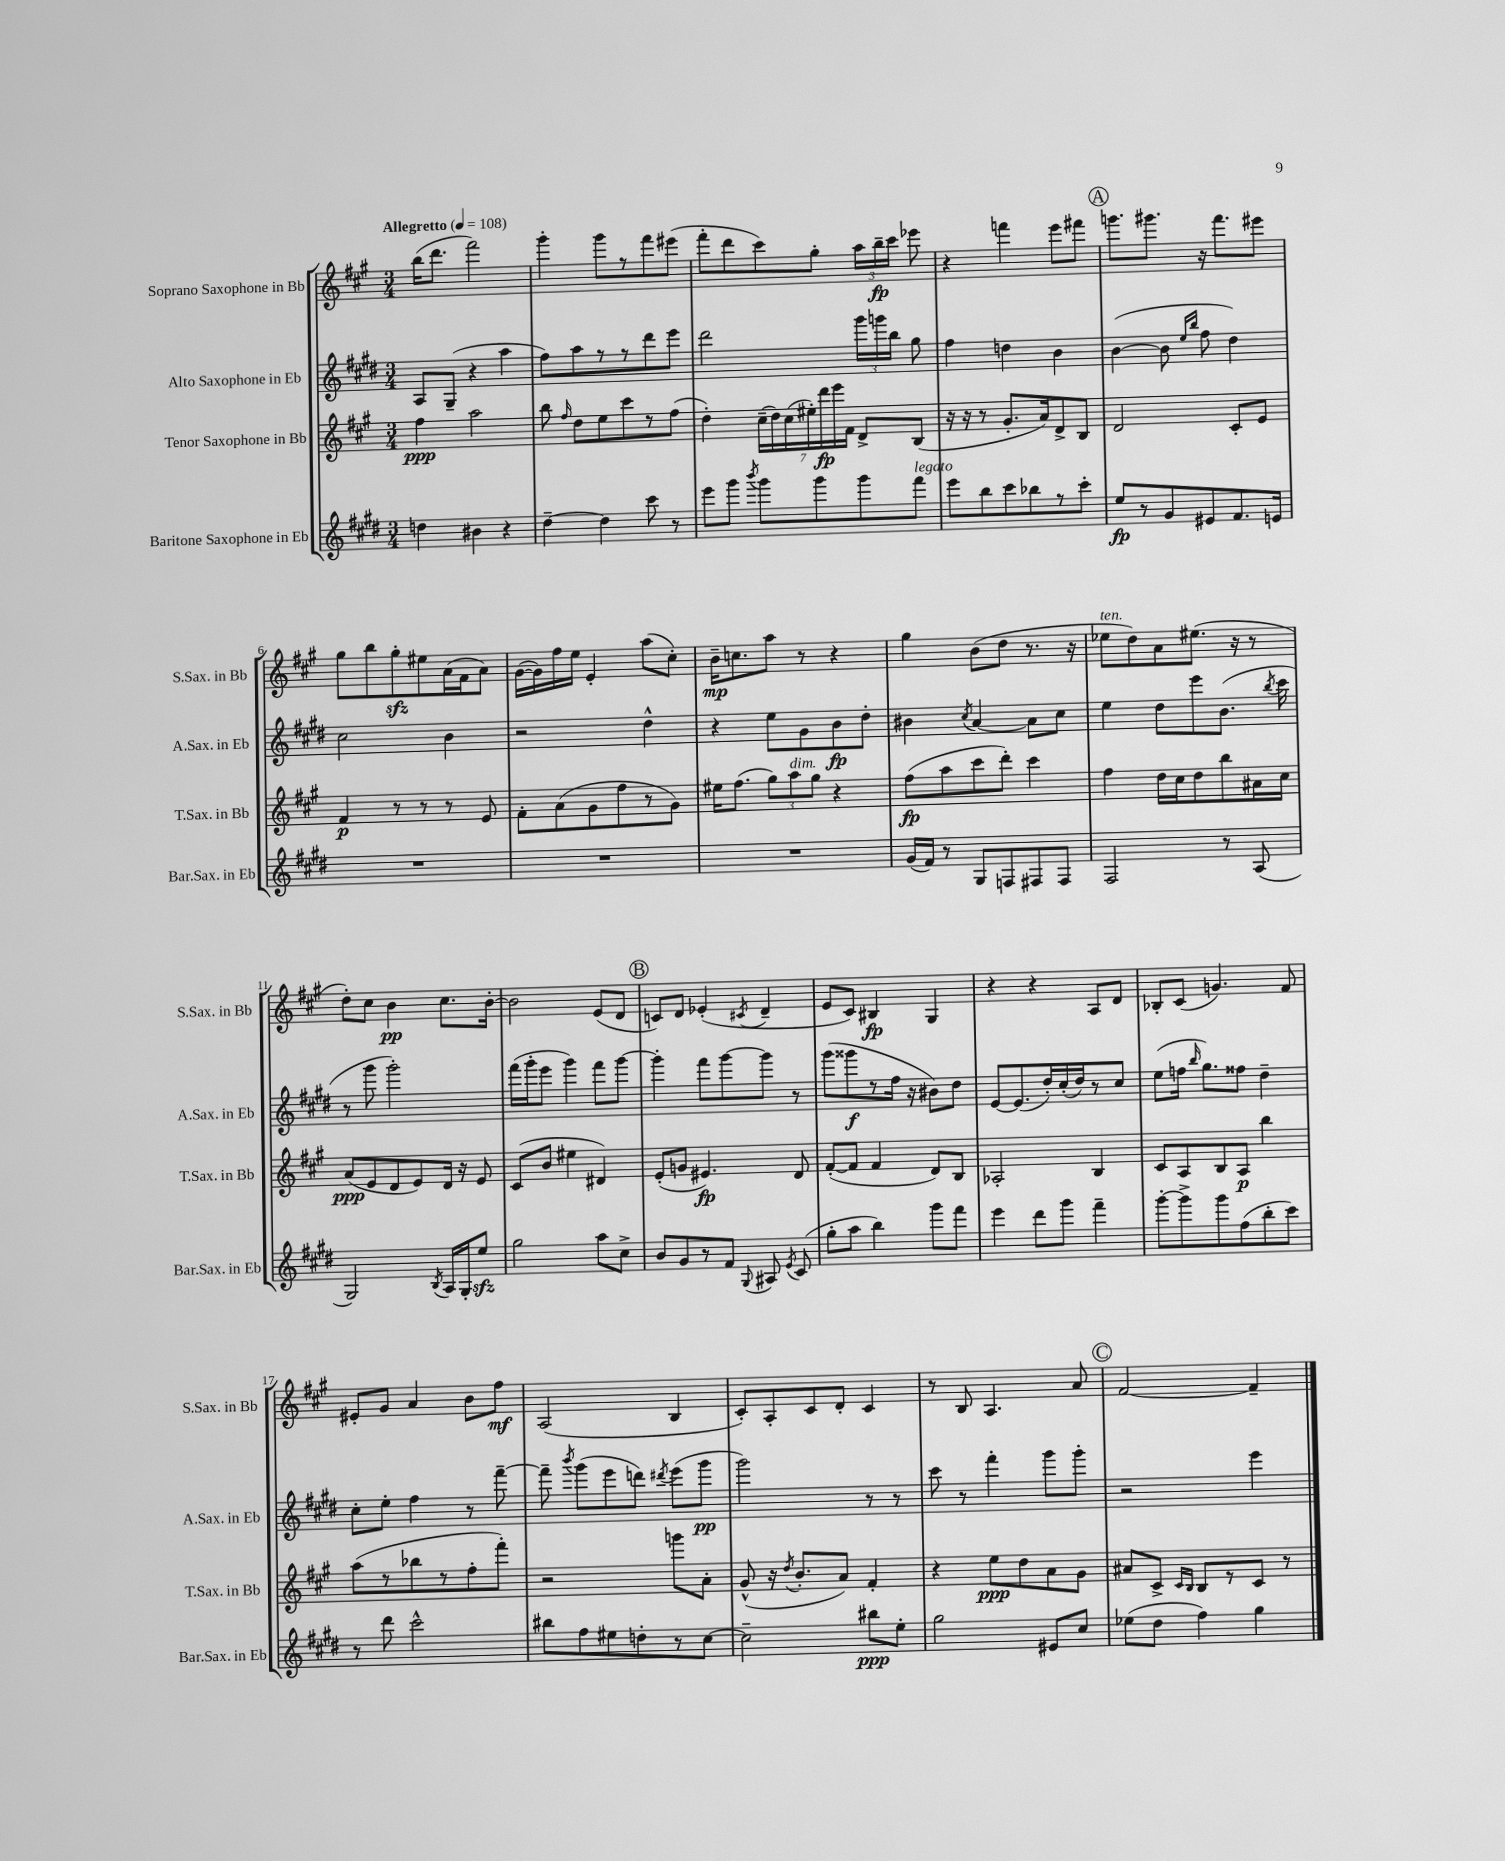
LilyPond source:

<<
\new StaffGroup <<
\new Staff = "s0" \with { instrumentName = "Soprano Saxophone in Bb" shortInstrumentName = "S.Sax. in Bb" } {
    \clef treble \key a \major \numericTimeSignature \time 3/4 \tempo "Allegretto" 4 = 108
    \autoBeamOff b''16[( d'''8.] fis'''2) |
    gis'''4-. gis'''8[ r8 fis'''8 eis'''8]( |
    fis'''8[-. d'''8 cis'''8) gis''8]-. \tuplet 3/2 { a''16[ b''16--\fp cis'''16] } ees'''8 |
    r4 f'''4 e'''8[ fis'''8] |
    \mark \markup { \circle "A" } g'''8.[ gis'''8.] r16 fis'''8.[ eis'''8] |
    gis''8[ b''8 gis''8-.\sfz eis''8 a'16( fis'16 a'8]) |
    gis'16[~( gis'16) fis''16 e''16] e'4-. a''8[( cis''8]-.) |
    b'16[--\mp c''8. a''8] r8 r4 |
    gis''4 b'8[( d''8] r8. r16 |
    ees''8[^\markup { \italic "ten." } d''8) a'8 eis''8.]( r16 r8 |
    d''8[-.) cis''8] b'4\pp cis''8.[ b'16]~-. |
    b'2 e'8[( d'8] |
    \mark \markup { \circle "B" } c'8[) d'8] ees'4-.( \acciaccatura { cis'8 } d'4-- |
    e'8[ cis'8]) bis4\fp gis4 |
    r4 r4 a8[ d'8] |
    bes8[-. cis'8]( g'4.) fis'8 |
    eis'8[-. gis'8] a'4 b'8[ fis''8]\mf |
    a2( b4 |
    cis'8[-.) a8-. cis'8 d'8]-. cis'4 |
    r8 b8 a4. a'8 |
    \mark \markup { \circle "C" } fis'2~ fis'4-- \bar "|." |
}
\new Staff = "s1" \with { instrumentName = "Alto Saxophone in Eb" shortInstrumentName = "A.Sax. in Eb" } {
    \clef treble \key e \major \numericTimeSignature \time 3/4
    \autoBeamOff a8[ gis8]--( r4 a''4 |
    fis''8[) a''8 r8 r8 dis'''8 e'''8] |
    dis'''2 \tuplet 3/2 { gis'''16[ g'''16 b''16] } gis''8 |
    fis''4 d''4 b'4 |
    \mark \markup { \circle "A" } b'4~( b'8 \grace { e''16[ b''16] } fis''8 dis''4) |
    cis''2 b'4 |
    r2 dis''4-^ |
    r4 e''8[ gis'8 b'8\fp dis''8]-. |
    bis'4 \acciaccatura { cis''8 } a'4~ a'8[ cis''8] |
    e''4 dis''8[ e'''8 b'8.]( \acciaccatura { b''8 } cis'''16 |
    r8 gis'''8 gis'''2-.) |
    fis'''16[( gis'''16-. e'''8] gis'''4) fis'''8[ gis'''8]~ |
    \mark \markup { \circle "B" } gis'''4-. fis'''8[ gis'''8~ gis'''8] r8 |
    gis'''8[( gisis'''8\f r8 fis''16] r16 bis'8[) dis''8] |
    e'8[~ e'8.( dis''16-.) cis''16-.( dis''16) r8 cis''8] |
    e''8[( f''16] \grace { b''16 } gis''8.[) fisis''8] dis''4-- |
    cis''8[-. e''8]-. fis''4 r8 fis'''8~-- |
    fis'''8-- \acciaccatura { b'''8 } gis'''8[( e'''8 d'''8]) \acciaccatura { dis'''8 } e'''8[( gis'''8]\pp |
    gis'''2) r8 r8 |
    cis'''8 r8 fis'''4-. gis'''8[ gis'''8]-. |
    \mark \markup { \circle "C" } r2 e'''4 \bar "|." |
}
\new Staff = "s2" \with { instrumentName = "Tenor Saxophone in Bb" shortInstrumentName = "T.Sax. in Bb" } {
    \clef treble \key a \major \numericTimeSignature \time 3/4
    \autoBeamOff fis''4\ppp a''2 |
    b''8 \grace { fis''16 } d''8[ e''8 cis'''8 r8 fis''8]( |
    d''4-.) \tuplet 7/4 { cis''16[--( d''16) cis''16( eis''16-.) d'''16\fp e'''16 fis'16] } d'8[-> b8]( |
    r16 r16 r8 gis'8.[-. a'16) d'8-> b8] |
    \mark \markup { \circle "A" } d'2 cis'8[-. e'8] |
    fis'4\p r8 r8 r8 e'8 |
    fis'8[-. a'8( gis'8 fis''8 r8 gis'8]) |
    eis''16[ fis''8.]( \tuplet 3/2 { gis''8[) a''8^\markup { \italic "dim." } gis''8] } r4 |
    fis''8[\fp( a''8 cis'''8 d'''8]-.) cis'''4 |
    fis''4 d''16[ cis''16 d''8 b''8 ais'16 cis''16] |
    a'8[\ppp( e'8 d'8 e'8) d'16] r16 e'8 |
    cis'8[( b'8] eis''4 dis'4) |
    \mark \markup { \circle "B" } e'8[-.( g'8] eis'4.\fp) d'8 |
    fis'8[~-.( fis'8] fis'4 d'8[) b8] |
    aes2-. b4 |
    cis'8[ a8 b8 a8]\p b''4 |
    a''8[( r8 bes''8 r8 fis''8-. fis'''8]-.) |
    r2 g'''8[ a'8]-. |
    gis'8-^( r16 \acciaccatura { d''8 } b'8.[-. a'8]) fis'4-. |
    r4 e''8[\ppp d''8 a'8 gis'8] |
    \mark \markup { \circle "C" } ais'8[ cis'8]-> \grace { cis'16[ b16] } b8[ r8 cis'8] r8 \bar "|." |
}
\new Staff = "s3" \with { instrumentName = "Baritone Saxophone in Eb" shortInstrumentName = "Bar.Sax. in Eb" } {
    \clef treble \key e \major \numericTimeSignature \time 3/4
    \autoBeamOff d''4 bis'4 r4 |
    dis''4~-- dis''4 cis'''8 r8 |
    e'''8[ gis'''8] \acciaccatura { b'''8 } gis'''8[ gis'''8 gis'''8 fis'''8]^\markup { \italic "legato" } |
    e'''8[ b''8 cis'''8 bes''8 r8 cis'''8]-. |
    \mark \markup { \circle "A" } e''8[\fp r8 gis'8 eis'8 fis'8. e'16] |
    R2. |
    R2. |
    R2. |
    gis'16[( fis'16]) r8 gis8[ f8 fis8 fis8] |
    fis2 r8 a8( |
    gis2) \acciaccatura { b8 } a16[ gis16-. e''8]\sfz |
    gis''2 a''8[ cis''8]-> |
    \mark \markup { \circle "B" } b'8[ gis'8 r8 fis'8] \appoggiatura { gis8 } ais8 \acciaccatura { e'8 } cis'8( |
    gis''8[-. a''8] b''4) gis'''8[ fis'''8] |
    e'''4 dis'''8[ gis'''8] fis'''4-- |
    gis'''8[~-. gis'''8-> gis'''8 fis''8( b''8-. cis'''8]) |
    r8 dis'''8 cis'''2-^ |
    bis''8[ fis''8 eis''8 d''8-. r8 cis''8]~ |
    cis''2-- bis''8[\ppp e''8]-. |
    gis''2 eis'8[ cis''8] |
    \mark \markup { \circle "C" } ees''8[( dis''8] fis''4) gis''4 \bar "|." |
}
>>
>>
